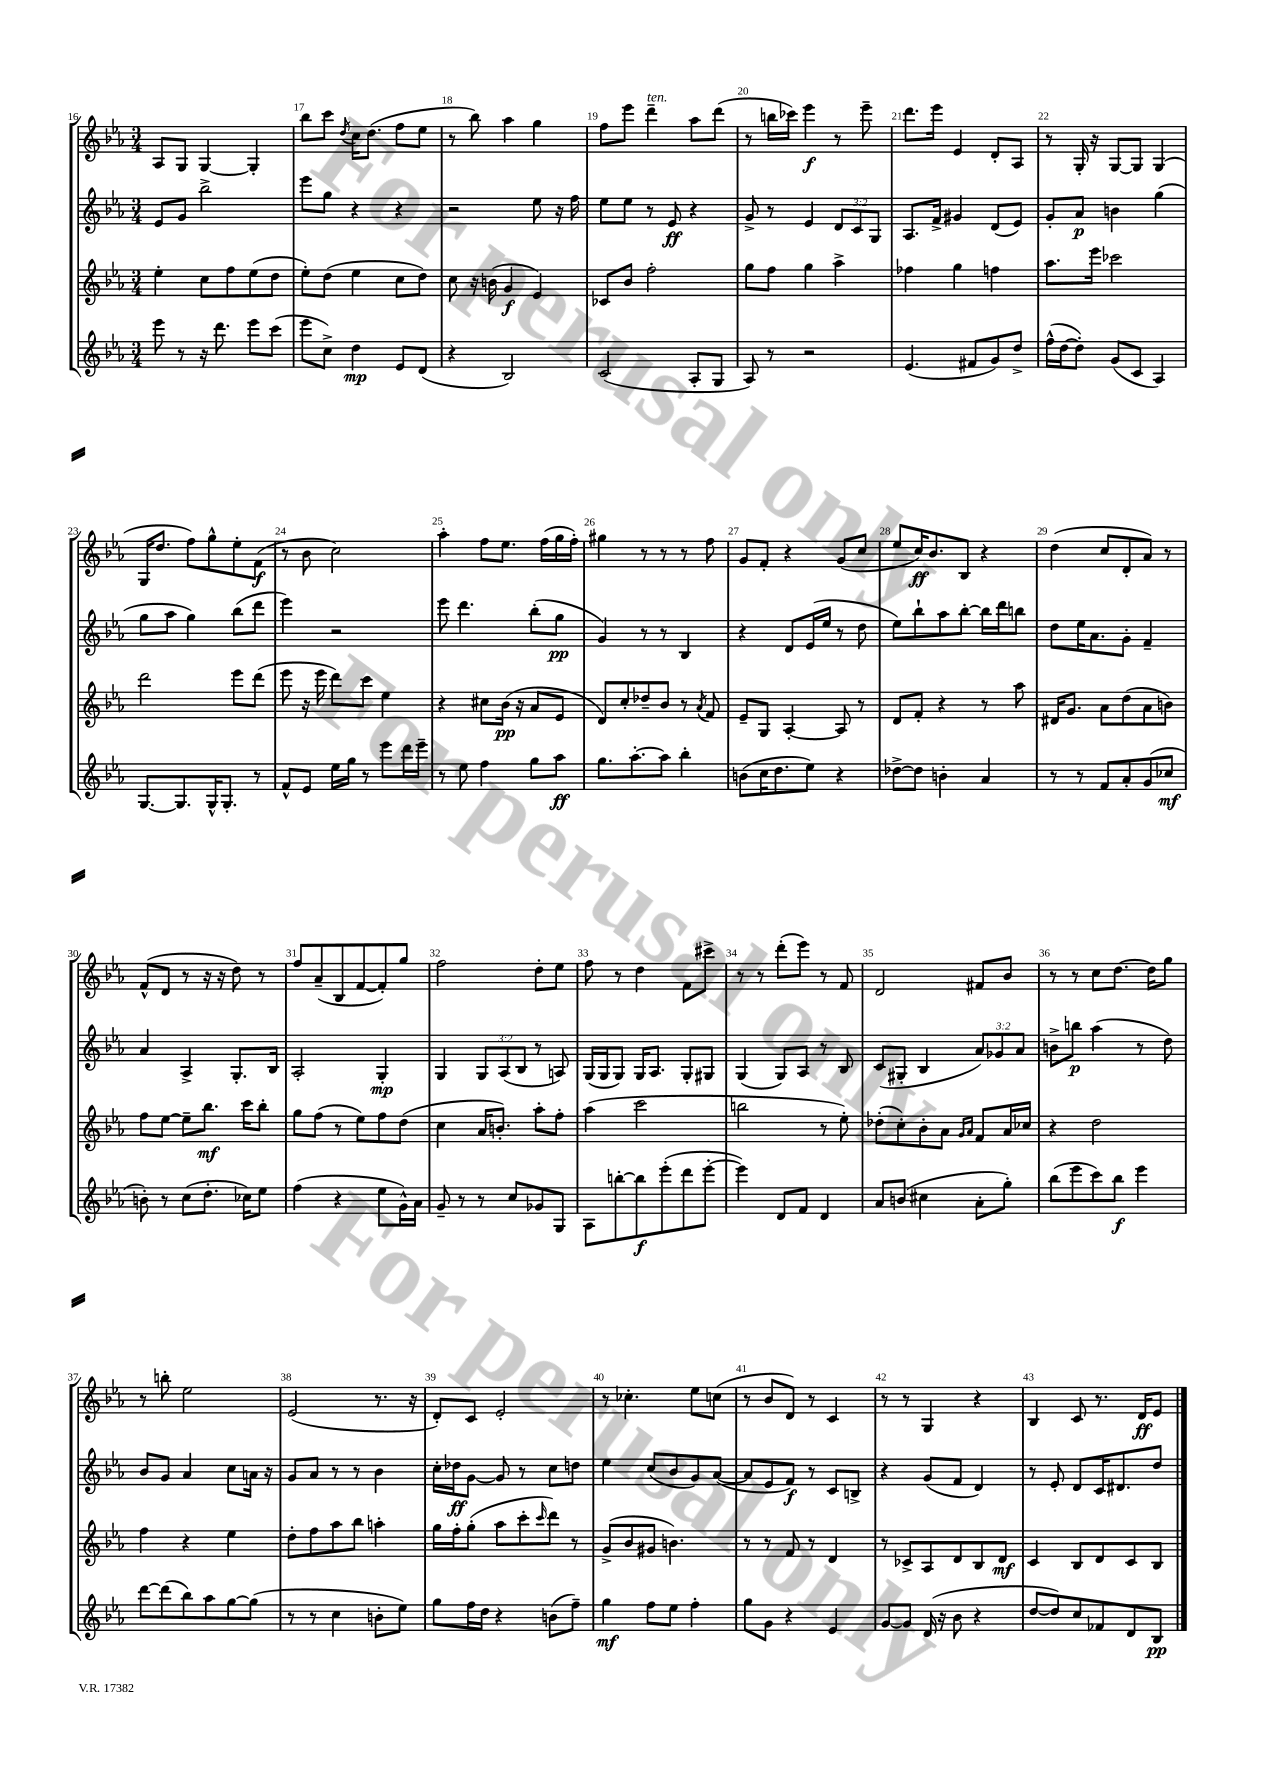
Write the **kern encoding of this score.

**kern	**kern	**kern	**kern
*staff4	*staff3	*staff2	*staff1
*clefG2	*clefG2	*clefG2	*clefG2
*k[b-e-a-]	*k[b-e-a-]	*k[b-e-a-]	*k[b-e-a-]
*M3/4	*M3/4	*M3/4	*M3/4
8eee-	4ee-'	8e-	8A-
8r	.	8g	8G
16r	8cc	2bb-^	[4G
8.ddd	.	.	.
.	8ff	.	.
8eee-	(8ee-	.	4G']
(8ccc	8dd	.	.
=	=	=	=
8eee-	8ee-')	8eee-	8bb-
8cc^)	(8dd	8gg	8ccc
.	.	.	8qdd
4dd	4ee-	4r	16cc
.	.	.	(8.dd
8e-	8cc	4r	8ff
(8d	8dd)	.	8ee-
=	=	=	=
4r	8cc	2r	8r
.	16r	.	8bb-)
.	(16b	.	.
2B-)	4g	.	4aa-
.	4e-)	8ee-	4gg
.	.	16r	.
.	.	16ff	.
=	=	=	=
(2c	8c-	8ee-	8ff
.	8b-	8ee-	8eee-
.	2ff'	8r	4ddd~
.	.	8e-	.
8A-'	.	4r	8aa-
8G	.	.	(8ddd
=	=	=	=
8A-)	8gg	8g^	8r
8r	8ff	8r	16bb
.	.	.	16ccc-)
2r	4gg	4e-	4eee-
.	4aa-^	12d	8r
.	.	12c	.
.	.	.	8eee-~
.	.	12G	.
=	=	=	=
(4.e-	4ff-	8.A-	8.ddd
.	.	16f^	16eee-
.	4gg	4g#	4e-
8f#	.	.	.
8g)	4ff	(8d	8d'
8dd^	.	8e-)	8A-
=	=	=	=
(16ff^^	8.aa-	8g'	8r
[16dd	.	.	.
8dd'])	.	8a-	16G'
.	16eee-	.	16r
(8g	2ccc-	4b	[8G
8c	.	.	8G]
4A-)	.	(4gg	(4G
=	=	=	=
[8.G	2ddd	8gg	16G
.	.	.	8.dd
.	.	8aa-	.
8.G]	.	.	.
.	.	4gg)	8ff)
16G^^	.	.	8gg^^
8.G'	.	.	.
.	8eee-	(8bb-	8ee-'
8r	(8ddd	8ddd	(8f
=	=	=	=
8f^^	8eee-	4eee-)	8r
8e-	16r	.	8b-
.	16eee-	.	.
16ee-	8ddd)	2r	2cc)
16gg	.	.	.
8r	8ccc	.	.
8eee-	4ee-	.	.
16ddd	.	.	.
16eee-~	.	.	.
=	=	=	=
8r	4r	8eee-	4aa-'
8ee-	.	4.ddd	.
4ff	8cc#	.	8ff
.	(16b-	.	8.ee-
.	16r	.	.
8gg	8a-	(8bb-'	.
.	.	.	(16ff
8aa-	8e-	8gg	16gg
.	.	.	16ff')
=	=	=	=
8.gg	8d)	4g)	4gg#
.	8cc'	.	.
[8.aa-'	.	.	.
.	8dd-~	8r	8r
8aa-]	8b-	8r	8r
4bb-'	8r	4B-	8r
.	8qa-	.	.
.	8f	.	8ff
=	=	=	=
(8b	8e-~	4r	8g
16cc	8G	.	8f'
8.dd	.	.	.
.	[4A-'	8d	4r
8ee-)	.	(16e-	.
.	.	16ee-	.
4r	8A-]	8r	(8g
.	8r	8dd	8cc
=	=	=	=
[8dd-^	8d	8ee-)	8ee-
8dd-]	8f'	8bb-`	16cc)
.	.	.	8.b-
4b'	4r	8aa-	.
.	.	[8bb-'	8B-
4a-	8r	16bb-]	4r
.	.	16ddd	.
.	8aa-	8bb	.
=	=	=	=
8r	16d#	8dd	(4dd
.	8.g	.	.
8r	.	16ee-	.
.	.	8.a-	.
8f	8a-	.	8cc
8a-'	(8dd	8g'	8d'
(8g	8a-	4f~	8a-)
8cc-	8b)	.	8r
=	=	=	=
8b')	8ff	4a-	(8f^^
8r	[8ee-	.	8d
(8cc	8ee-~]	4A-^	8r
8.dd'	8.bb-	.	16r
.	.	.	16r
.	.	8.G'	8dd)
16cc-)	16ccc	.	.
8ee-	8bb-'	.	8r
.	.	16B-	.
=	=	=	=
(4ff	8gg	2A-'	8ff
.	(8ff	.	(8a-~
4r	8r	.	8B-
.	8ee-)	.	[8f
8ee-	8ff	4G'	8f'])
16g^^)	(8dd	.	8gg
16a-	.	.	.
=	=	=	=
8g~	4cc	4G	2ff
8r	.	.	.
8r	16a-	12G	.
.	8.b')	.	.
.	.	(12A-	.
8cc	.	.	.
.	.	12B-	.
8g-	8aa-'	8r	8dd'
8G	8ff'	8A)	8ee-
=	=	=	=
8A-	(4aa-	(16G	8ff
.	.	16G	.
[8bb'	.	8G)	8r
8bb]	2ccc	16G	4dd
.	.	8.A-	.
(8eee-'	.	.	.
8ddd	.	8G'	8f
[8eee-'	.	8G#	8ccc#^
=	=	=	=
4eee-])	2bb	(4G	8r
.	.	.	8r
8d	.	8G)	(8ddd'
8f	.	8A-	8eee-)
4d	8r	8r	8r
.	8ee-')	8B-	8f
=	=	=	=
8a-	(8dd-'	(8c	2d
(8b	8cc')	8G#'	.
4cc#	8b-'	4B-	.
.	8a-	.	.
.	16qqg	.	.
.	16qqa-	.	.
8a-'	8f	12a-)	8f#
.	.	12g-	.
8gg')	16a-	.	8b-
.	.	12a-	.
.	16cc-	.	.
=	=	=	=
(8bb-	4r	8b^	8r
8eee-	.	8bb	8r
8ccc)	2dd	(4aa-	8cc
8bb-	.	.	[8.dd
4eee-	.	8r	.
.	.	.	16dd]
.	.	8dd)	8gg
=	=	=	=
[8ddd	4ff	8b-	8r
(8ddd]	.	8g	8bb'
8bb-)	4r	4a-	2ee-
8aa-	.	.	.
[8gg	4ee-	8cc	.
(8gg]	.	16a	.
.	.	16r	.
=	=	=	=
8r	8dd'	8g	(2e-
8r	8ff	8a-	.
4cc	8aa-	8r	.
.	8bb-	8r	.
8b'	4aa'	4b-	8.r
8ee-)	.	.	.
.	.	.	16r
=	=	=	=
8gg	16gg	16cc'	8d')
.	16ff'	16dd-	.
16ff	(8gg'	[8g	8c
16dd	.	.	.
4r	8aa-	8g]	2e-'
.	8ccc'	8r	.
.	16qqccc	.	.
(8b	8ddd)	8cc	.
8ff~)	8r	8dd	.
=	=	=	=
4gg	(8g^	4ee-	8r
.	8b-	.	4.cc-'
8ff	8g#	(8cc	.
8ee-	4.b)	8b-	.
4ff'	.	8g)	8ee-
.	.	([8a-	(8cc
=	=	=	=
8gg	8r	8a-]	8r
8g	8r	8e-	8b-
4r	8f	8f)	8d)
.	8r	8r	8r
4e-	4d	8c	4c
.	.	8B^	.
=	=	=	=
[8g	8r	4r	8r
8g]	8c-^	.	8r
(16d	8A-	(8g	4G
16r	.	.	.
8b-	8d	8f	.
4r	8B-	4d)	4r
.	8d	.	.
=	=	=	=
[8dd	4c	8r	4B-
8dd])	.	8e-'	.
8cc	8B-	8d	8c
8f-	8d	16c	8.r
.	.	8.d#	.
8d	8c	.	.
.	.	.	16d
8B-	8B-	8dd	8e-
==	==	==	==
*-	*-	*-	*-
